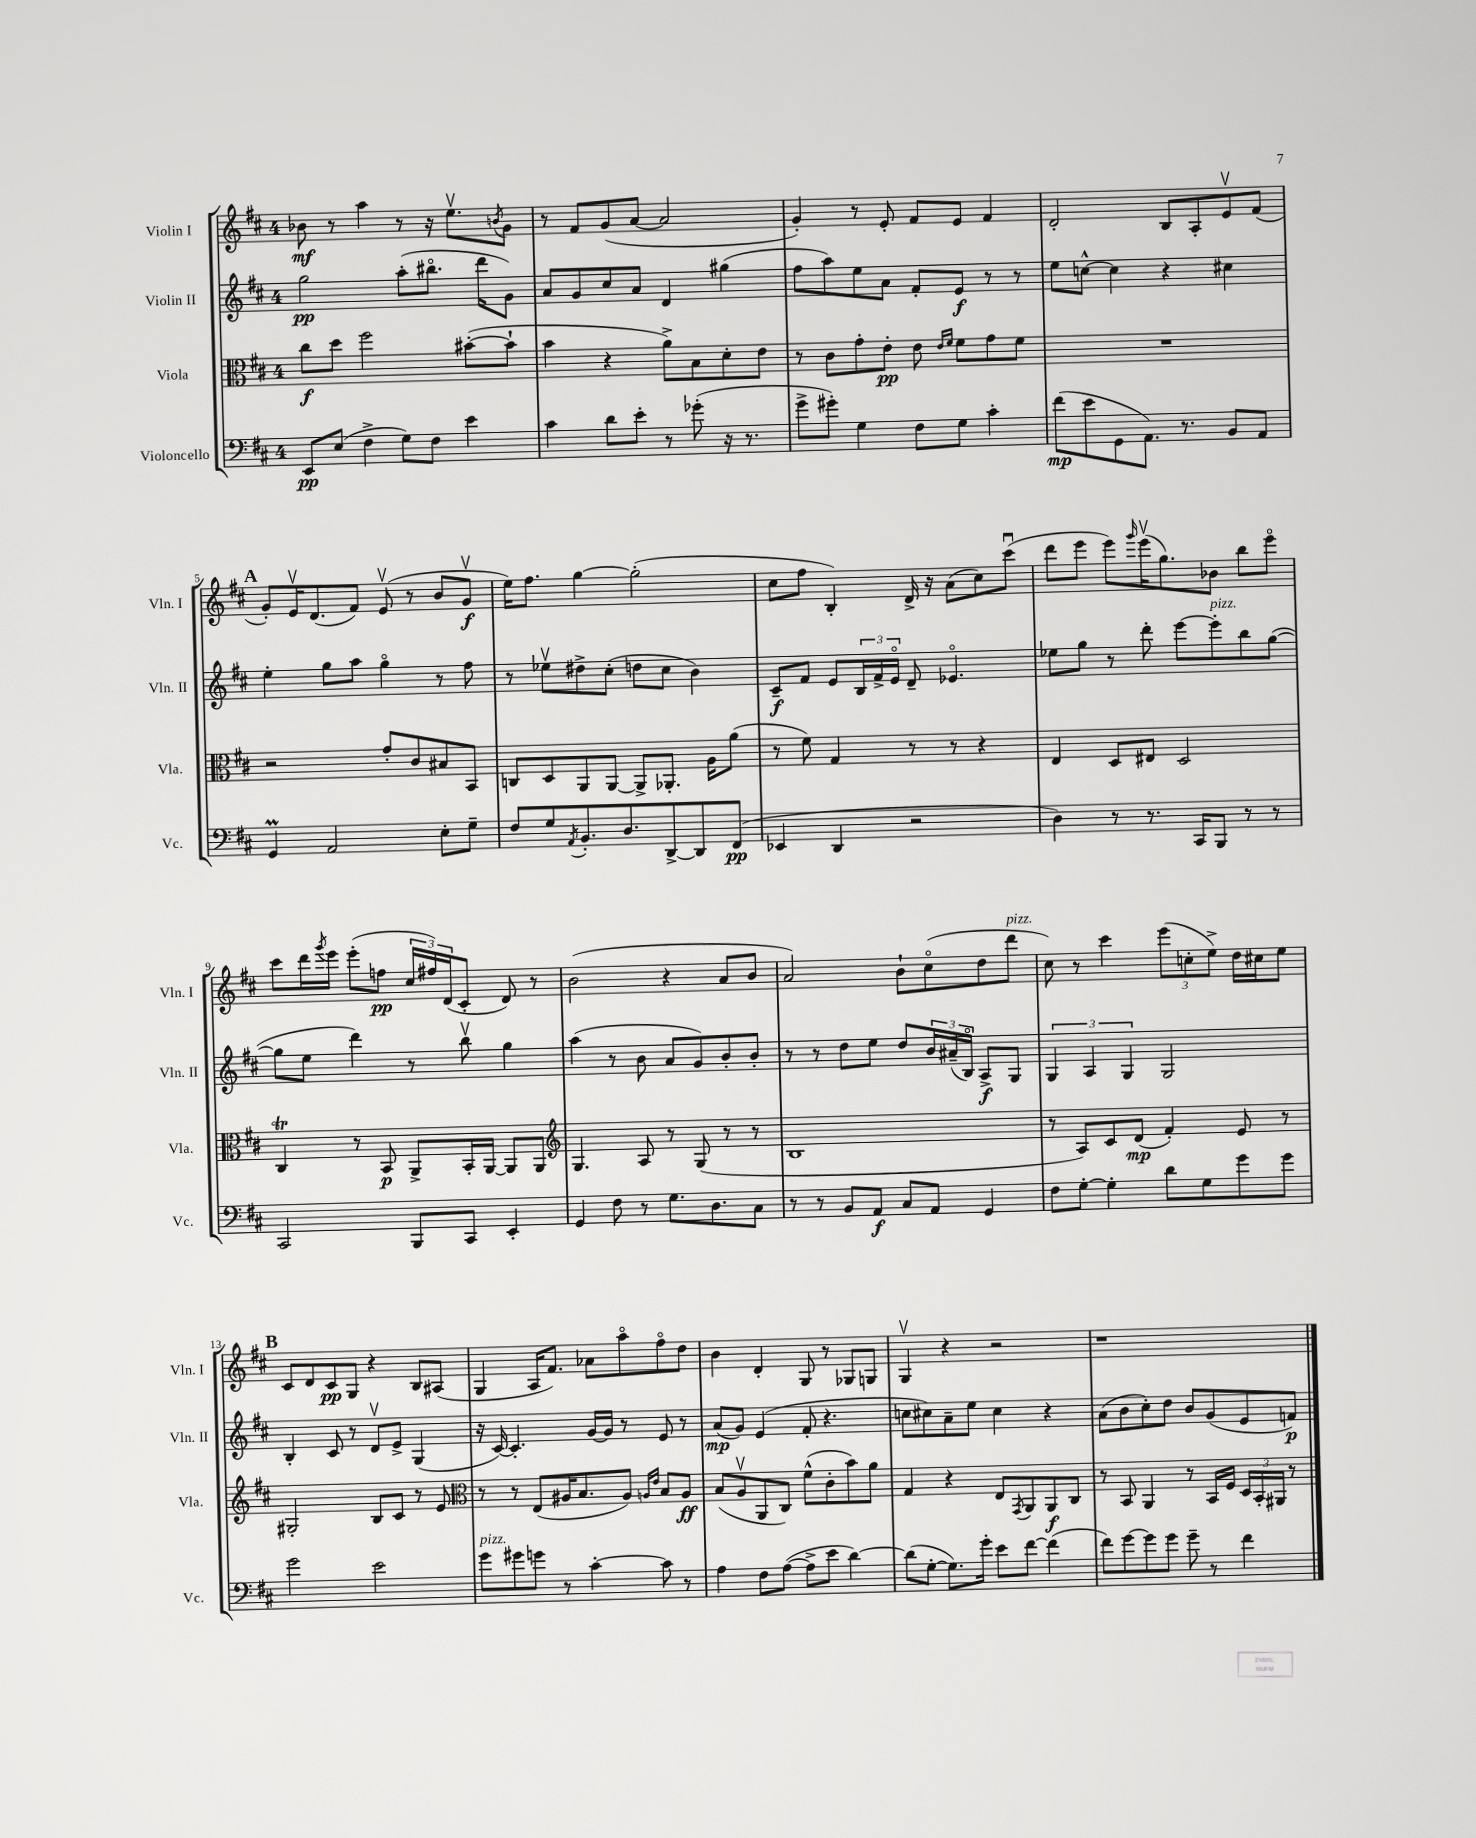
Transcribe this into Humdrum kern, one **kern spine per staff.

**kern	**kern	**kern	**kern
*staff4	*staff3	*staff2	*staff1
*clefF4	*clefC3	*clefG2	*clefG2
*k[f#c#]	*k[f#c#]	*k[f#c#]	*k[f#c#]
*M4/4	*M4/4	*M4/4	*M4/4
8EE	8cc#	2gg	8b-
(8E	8dd	.	8r
4F#^	2ff#	.	4aa
8G)	.	(8aa'	8r
8F#	.	8.bb#o	16r
.	.	.	8.eev
4e	([8b#'	.	.
.	.	16ddd	.
.	.	.	8qb
.	8b#`]	8g)	8g
=	=	=	=
4c#	4b	8a	8r
.	.	8g	8f#
8d	4r	8cc#	(8g
8e'	.	8a	[8a
8r	8a^)	4d	2a]
(8g-'	8B	.	.
16r	8d'	(4gg#	.
8.r	.	.	.
.	8e	.	.
=	=	=	=
8g^	8r	8ff#	4g')
8g#')	8c#	8aa)	.
4G	8g'	8ee	8r
.	8e'	8a	8e'
8F#	8e	8f#'	8f#
.	16qqe	.	.
.	16qqf#	.	.
8G	8f#	8e	8e
4c#'	8g	8r	4f#
.	8f#	8r	.
=	=	=	=
(8f#	1r	8ee	2d'
8e	.	[8cc^^	.
8GG	.	4cc]	.
8.AA)	.	.	.
.	.	4r	8B
8.r	.	.	.
.	.	.	8A'
8BB	.	4cc#	8ev
8AA	.	.	(8f#
=	=	=	=
4GG	2r	4ee'	8g')
.	.	.	16ev
.	.	.	(8.d
2AA	.	8gg	.
.	.	8aa	8f#)
.	8g'	4ggo	(8ev
.	8c#	.	8r
8E'	8B#	8r	8b
8G~	8BB	8ff#	8gv
=	=	=	=
8F#	8C	8r	16ee)
.	.	.	8.ff#
8G	8D	8ee-v	.
8qAA	.	.	.
8.BB'	8AA	8dd#^	[4gg
.	[8AA	(8cc#'	.
8.D	.	.	.
.	8AA^]	8dd	(2gg']
[8DD^	8.AA-'	8cc#	.
8DD]	.	4b)	.
.	16A	.	.
(8FF#	(8a	.	.
=	=	=	=
4EE-	8r	8c#~	8cc#
.	8f#)	8f#	8ff#
4DD	4G	8e	4B')
.	.	24B	.
.	.	24f#^	.
.	.	24eo	.
2r	8r	8d~	16d^
.	.	.	16r
.	8r	4.e-o	(8a
.	4r	.	8cc#)
.	.	.	(8ccc#u
=	=	=	=
4D)	4E	8ee-	8ddd
.	.	8gg	8eee
8r	8D	8r	8eee)
.	.	.	16qqggg
8.r	8E#	8ddd'	(16eeev
.	.	.	8.gg)
.	2D	[8eee	.
16CC#	.	.	.
8BBB	.	8eee']	8b-
8r	.	8bb	8bb
8r	.	([8gg	8eeeo
=	=	=	=
2CC#	4C#	8gg]	8ccc#
.	.	8ee	16ddd
.	.	.	8qggg
.	.	.	16eee
.	8r	4ddd)	(8eee'
.	8BB	.	8ff
8BBB	8AA^	8r	24cc#
.	.	.	24ff#)
.	.	.	(24d
8CC#	16BB'	8bbv	8c#'
.	[16AA	.	.
4EE'	8AA]	4gg	8d)
.	8AA	.	8r
=	=	=	=
*	*clefG2	*	*
4GG	4.G	(4aa	(2b
8F#	.	8r	.
8r	8A	8b	.
8.G	8r	8a	4r
.	(8G	8g)	.
8.D	.	.	.
.	8r	8b'	8a
8C#	8r	8b'	8b
=	=	=	=
8r	1B	8r	2a)
8r	.	8r	.
8BB	.	8dd	.
8AA	.	8ee	.
8C#	.	8dd	8b`
8AA	.	24b	(8cc#o
.	.	(24a#~	.
.	.	24Bo)	.
4GG	.	8A^	8dd
.	.	8G	8ddd
=	=	=	=
8F#	8r	6G	8cc#)
[8G'	8A)	.	8r
.	.	6A	.
4G']	8c#	.	4ccc#
.	.	6G	.
.	(8d	.	.
8d	4f#')	2G	(12eee
.	.	.	12cc'
8G	.	.	.
.	.	.	12ee^)
8g	8e	.	16dd
.	.	.	16cc#
8g	8r	.	8ee
=	=	=	=
2g	2G#'	4B'	8c#
.	.	.	8d
.	.	8c#	8c#
.	.	8r	8G
2e	8B	8dv	4r
.	8c#	8e^	.
.	8r	(4G	8B
.	8e	.	(8A#
=	=	=	=
*	*clefC3	*	*
8g	8r	16r	4G
.	.	[16c#)	.
8g#	8r	4.c#']	.
8g	(8E	.	16A
.	.	.	8.f#)
8r	16A#	.	.
.	8.B	.	.
[4c#'	.	[16g	8a-
.	.	16g]	.
.	8A#)	8r	8aao
.	16qqA	.	.
.	16qqe	.	.
8c#]	8B	8e	8ff#o
8r	8A	8r	8dd
=	=	=	=
4A	(8B	(8a	4b
.	8Av	8g)	.
8F#	8AA	(4e	4d'
([8A	8C#)	.	.
8A^]	(8f#^^	8f#'	8G
8e	8c#'	4.r	8r
[4d)	8b)	.	8G-
.	8a	.	8G
=	=	=	=
(8d]	4G	8cc	4Gv
[8G'	.	8cc#)	.
8.G])	4r	8a~	4r
.	.	8ee	.
16g'	.	.	.
8e	8E	4cc#	2r
.	8qGG	.	.
[8f#	8AA	.	.
(4f#]	8AA	4r	.
.	8C#	.	.
=	=	=	=
8f#)	8r	(8a	1r
[8g	8BB	8b	.
8g]	4AA	8cc#')	.
8g	.	8dd	.
8g~	8r	8b	.
8r	16BB	(8g	.
.	16F#	.	.
4f#	24D	8e	.
.	24BB'	.	.
.	24AA#	.	.
.	8r	8f)	.
==	==	==	==
*-	*-	*-	*-
